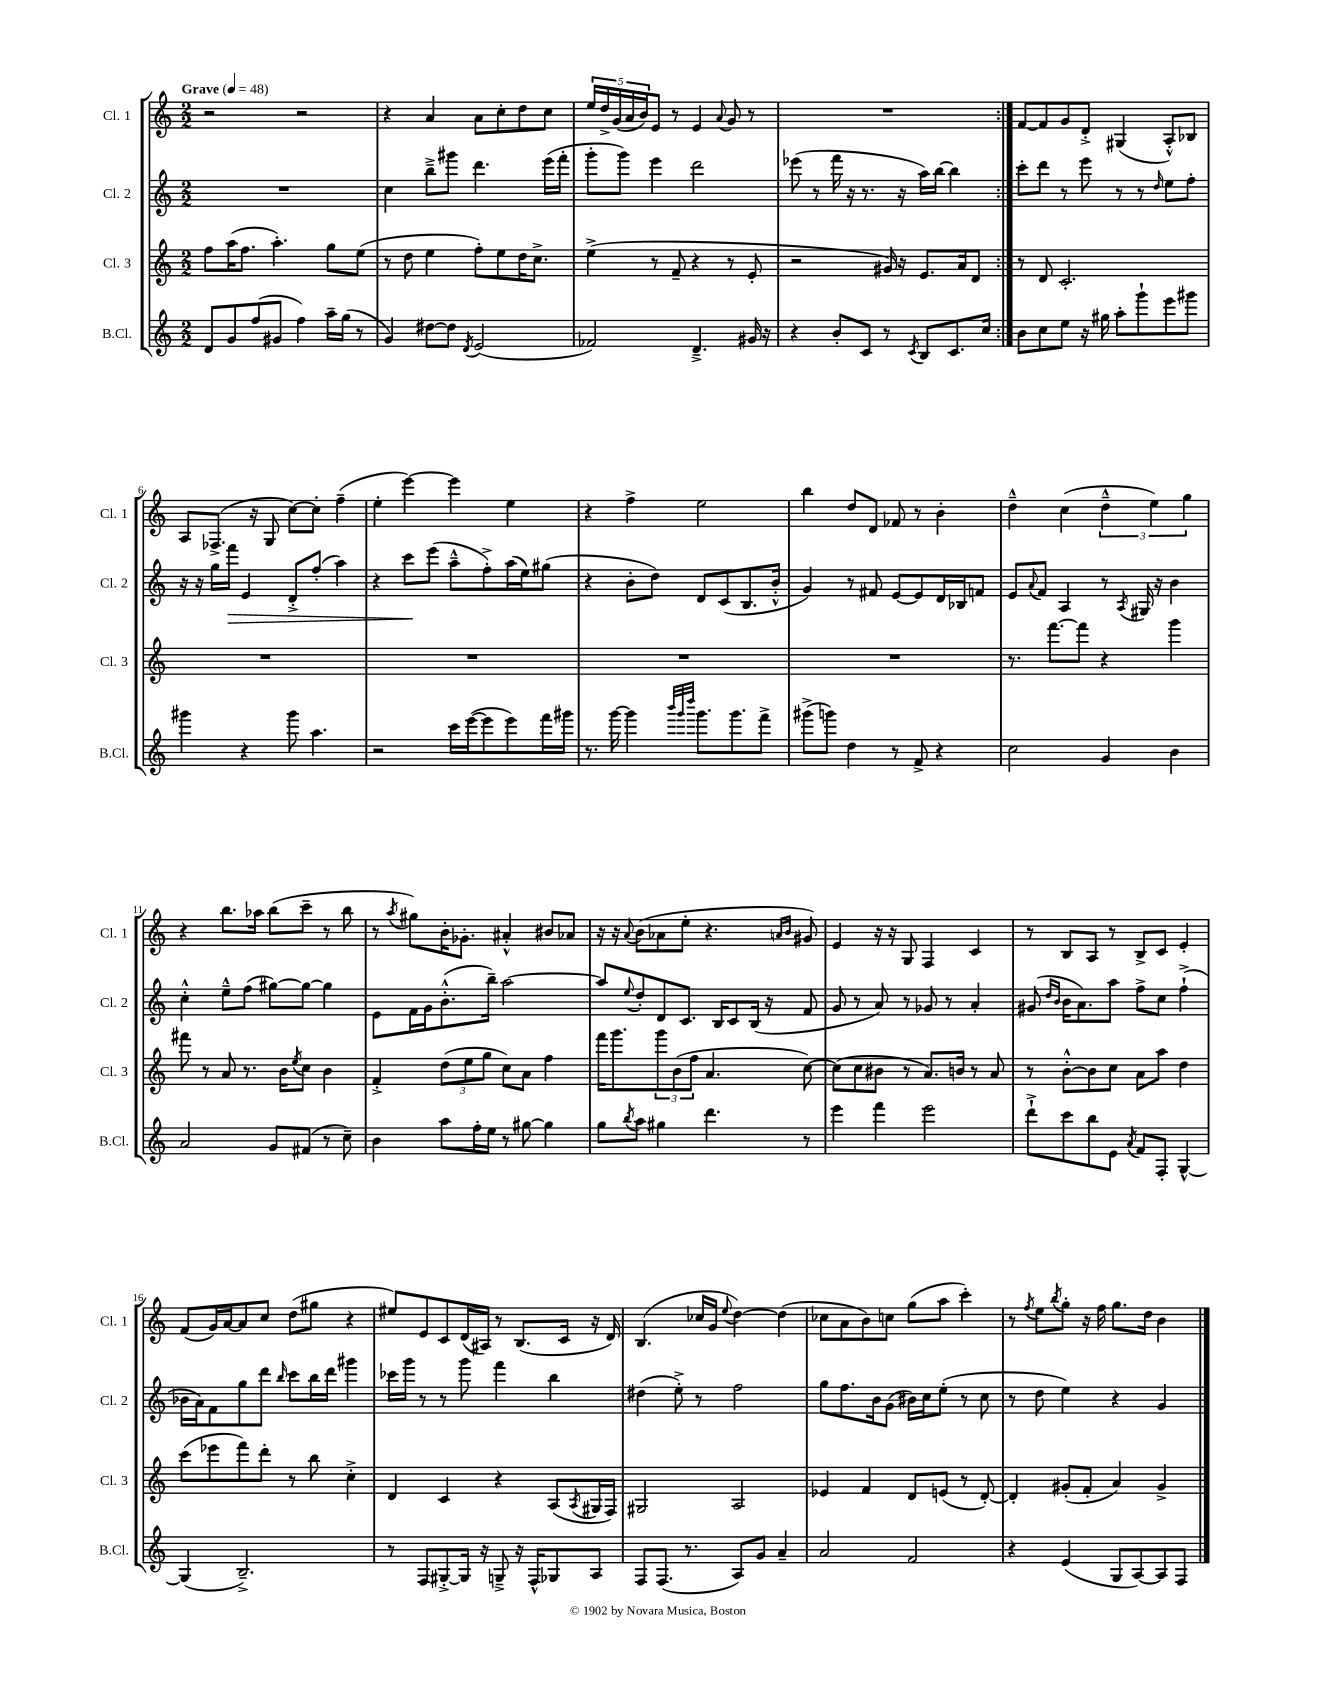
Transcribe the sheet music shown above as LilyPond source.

<<
\new StaffGroup <<
\new Staff = "s0" \with { instrumentName = "Cl. 1" shortInstrumentName = "Cl. 1" } {
    \clef treble \key c \major \numericTimeSignature \time 2/2 \tempo "Grave" 4 = 48
    \repeat volta 2 { r2 r2 |
    r4 a'4 a'8 c''8-. d''8 c''8 |
    \tuplet 5/4 { e''16 d''16-> g'16( a'16 b'16) } e'8 r8 e'4 \appoggiatura { a'8 } g'8 r8 |
    R1 | }
    f'8~ f'8 g'8 d'8-.-> gis4( a8-.-^) bes8 |
    a8 fes8.->( r16 g8 c''8~) c''8-. f''4--( |
    e''4-. e'''4~) e'''4 e''4 |
    r4 f''4-> e''2 |
    b''4 d''8 d'8 fes'8 r8 b'4-. |
    d''4---^ c''4( \tuplet 3/2 { d''4---^ e''4) g''4 } |
    r4 b''8. aes''16 b''8( c'''8-- r8 b''8 |
    r8 \acciaccatura { a''8 } gis''8) b'16-. ges'8.-. ais'4-.-^ bis'8 aes'8 |
    r16 r16 \appoggiatura { a'8 } b'8( aes'8 e''8-. r4. \grace { a'16 b'16 } gis'8) |
    e'4 r16 r16 g8 f4 c'4 |
    r8 b8 a8 r8 b8-> c'8 e'4-. |
    f'8( g'16) a'16~ a'8 c''8 d''8( gis''8 r4 |
    eis''8) e'8 c'8 d'16( ais16) r8 b8.( c'16 r16 d'16) |
    b4.( ces''16 g'16 \appoggiatura { e''8 } d''4~) d''4( |
    ces''8 a'8 b'8) c''8 g''8( a''8 c'''4-.) |
    r8 \acciaccatura { f''8 } e''8 \acciaccatura { b''8 } g''8-. r16 f''16 g''8. d''16 b'4 \bar "|." |
}
\new Staff = "s1" \with { instrumentName = "Cl. 2" shortInstrumentName = "Cl. 2" } {
    \clef treble \key c \major \numericTimeSignature \time 2/2
    \repeat volta 2 { R1 |
    c''4 b''8---> gis'''8 d'''4. e'''16( f'''16-. |
    g'''8-. g'''8) e'''4 d'''2 |
    ees'''8( r8 f'''16 r16 r8. r16 a''16) b''16~ b''4 | }
    c'''8-. d'''8 r8 e'''8 r8 r8 \grace { d''16 } e''8 f''8-. |
    r16 r16 g''16 f'''16\> e'4 d'8-.-> f''8-.( a''4) |
    r4 c'''8\! e'''8( a''8---^ f''8-.->) a''16( e''16) gis''8( |
    r4 b'8-. d''8) d'8 c'8( b8. b'16-.-^ |
    g'4) r8 fis'8 e'8~ e'8 d'16 bes16 f'8 |
    e'8 \appoggiatura { a'8 } f'8 a4 r8 \acciaccatura { a8 } gis16 r16 b'4 |
    c''4-.-^ e''8---^ f''8( gis''8~) gis''8~ gis''4 |
    e'8 f'16 g'16 b'8.-.-^( b''16--) a''2~ |
    a''8 \appoggiatura { e''8 } d''8-. d'8 c'8. b16 c'8 b16( r16 f'8 |
    g'8 r8 a'8) r8 ges'8 r8 a'4-. |
    gis'8( \grace { d''16 b'16 } b'16 a'8.) a''8 f''8-> c''8 f''4-!->( |
    bes'16 a'16) f'8 g''8 d'''8 \grace { b''16 } c'''8 b''16 d'''16 gis'''4 |
    ces'''16 g'''16 r8 r8 g'''8 f'''4 b''4 |
    dis''4( e''8-.->) r8 f''2 |
    g''8 f''8. b'16 g'8( bis'16) c''16 e''8-.( r8 c''8 |
    r8 d''8 e''4) r4 g'4 \bar "|." |
}
\new Staff = "s2" \with { instrumentName = "Cl. 3" shortInstrumentName = "Cl. 3" } {
    \clef treble \key c \major \numericTimeSignature \time 2/2
    \repeat volta 2 { f''8 a''16( f''8. a''4.-.) g''8 e''8( |
    r8 d''8 e''4 f''8-.) e''8 d''16 c''8.-> |
    e''4->( r8 f'8-- r4 r8 e'8-. |
    r2 gis'16) r16 e'8. a'16 d'8 | }
    r8 d'8 c'2.-. |
    R1 |
    R1 |
    R1 |
    R1 |
    r8. f'''8.~ f'''8 r4 g'''4 |
    fis'''8 r8 a'8 r8. b'16 \acciaccatura { e''8 } c''8 b'4 |
    f'4-.-> \tuplet 3/2 { d''8( e''8 g''8 } c''8) a'8 f''4 |
    f'''16 g'''8. \tuplet 3/2 { g'''8 b'8( f''8 } a'4. c''8~) |
    c''8( c''8 bis'8 r8 a'8.) b'16 r8 a'8 |
    r8 b'8~-.-^ b'8 c''8 a'8 a''8 d''4 |
    c'''8( ees'''8 f'''8) d'''8-. r8 b''8 c''4-.-> |
    d'4 c'4 r4 a8( \acciaccatura { a8 } gis16 f16) |
    gis2 a2 |
    ees'4 f'4 d'8 e'8( r8 d'8~-.) |
    d'4-. gis'8-.( f'8-. a'4) gis'4-> \bar "|." |
}
\new Staff = "s3" \with { instrumentName = "B.Cl." shortInstrumentName = "B.Cl." } {
    \clef treble \key c \major \numericTimeSignature \time 2/2
    \repeat volta 2 { d'8 g'8 f''8( gis'8 f''4) a''16-- g''16( r8 |
    g'4) dis''8~ dis''8 \acciaccatura { d'8 } e'2( |
    fes'2) d'4.---> gis'16 r16 |
    r4 b'8-. c'8 r8 \acciaccatura { c'8 } b8 c'8. c''16 | }
    b'8 c''8 e''8 r16 gis''16 a''8-. g'''8-! e'''8 gis'''8 |
    gis'''4 r4 gis'''8 a''4. |
    r2 c'''16 e'''16~( e'''8 e'''8) f'''16 gis'''16 |
    r8. g'''16~ g'''4 \grace { b'''32 g'''32 d''''32 } g'''8. g'''8. f'''8-> |
    gis'''8->( g'''8) d''4 r8 f'8-> r4 |
    c''2 g'4 b'4 |
    a'2 g'8 fis'8( r8 c''8--) |
    b'4 a''8 f''16-. e''16 r8 gis''8~ gis''4 |
    g''8 \acciaccatura { b''8 } a''8 gis''4 d'''4. r8 |
    e'''4 f'''4 e'''2 |
    d'''8-!-> c'''8 b''8 e'8 \acciaccatura { a'8 } f'8 f8-. g4~-^ |
    g4( b2.--->) |
    r8 f8 gis8~-.-> gis16 r16 g8---> r16 f16-^ ges8 a8 |
    f8 f8.( r8. a8) g'8 a'4-- |
    a'2 f'2 |
    r4 e'4( g8 a8~) a8 f8 \bar "|." |
}
>>
>>
